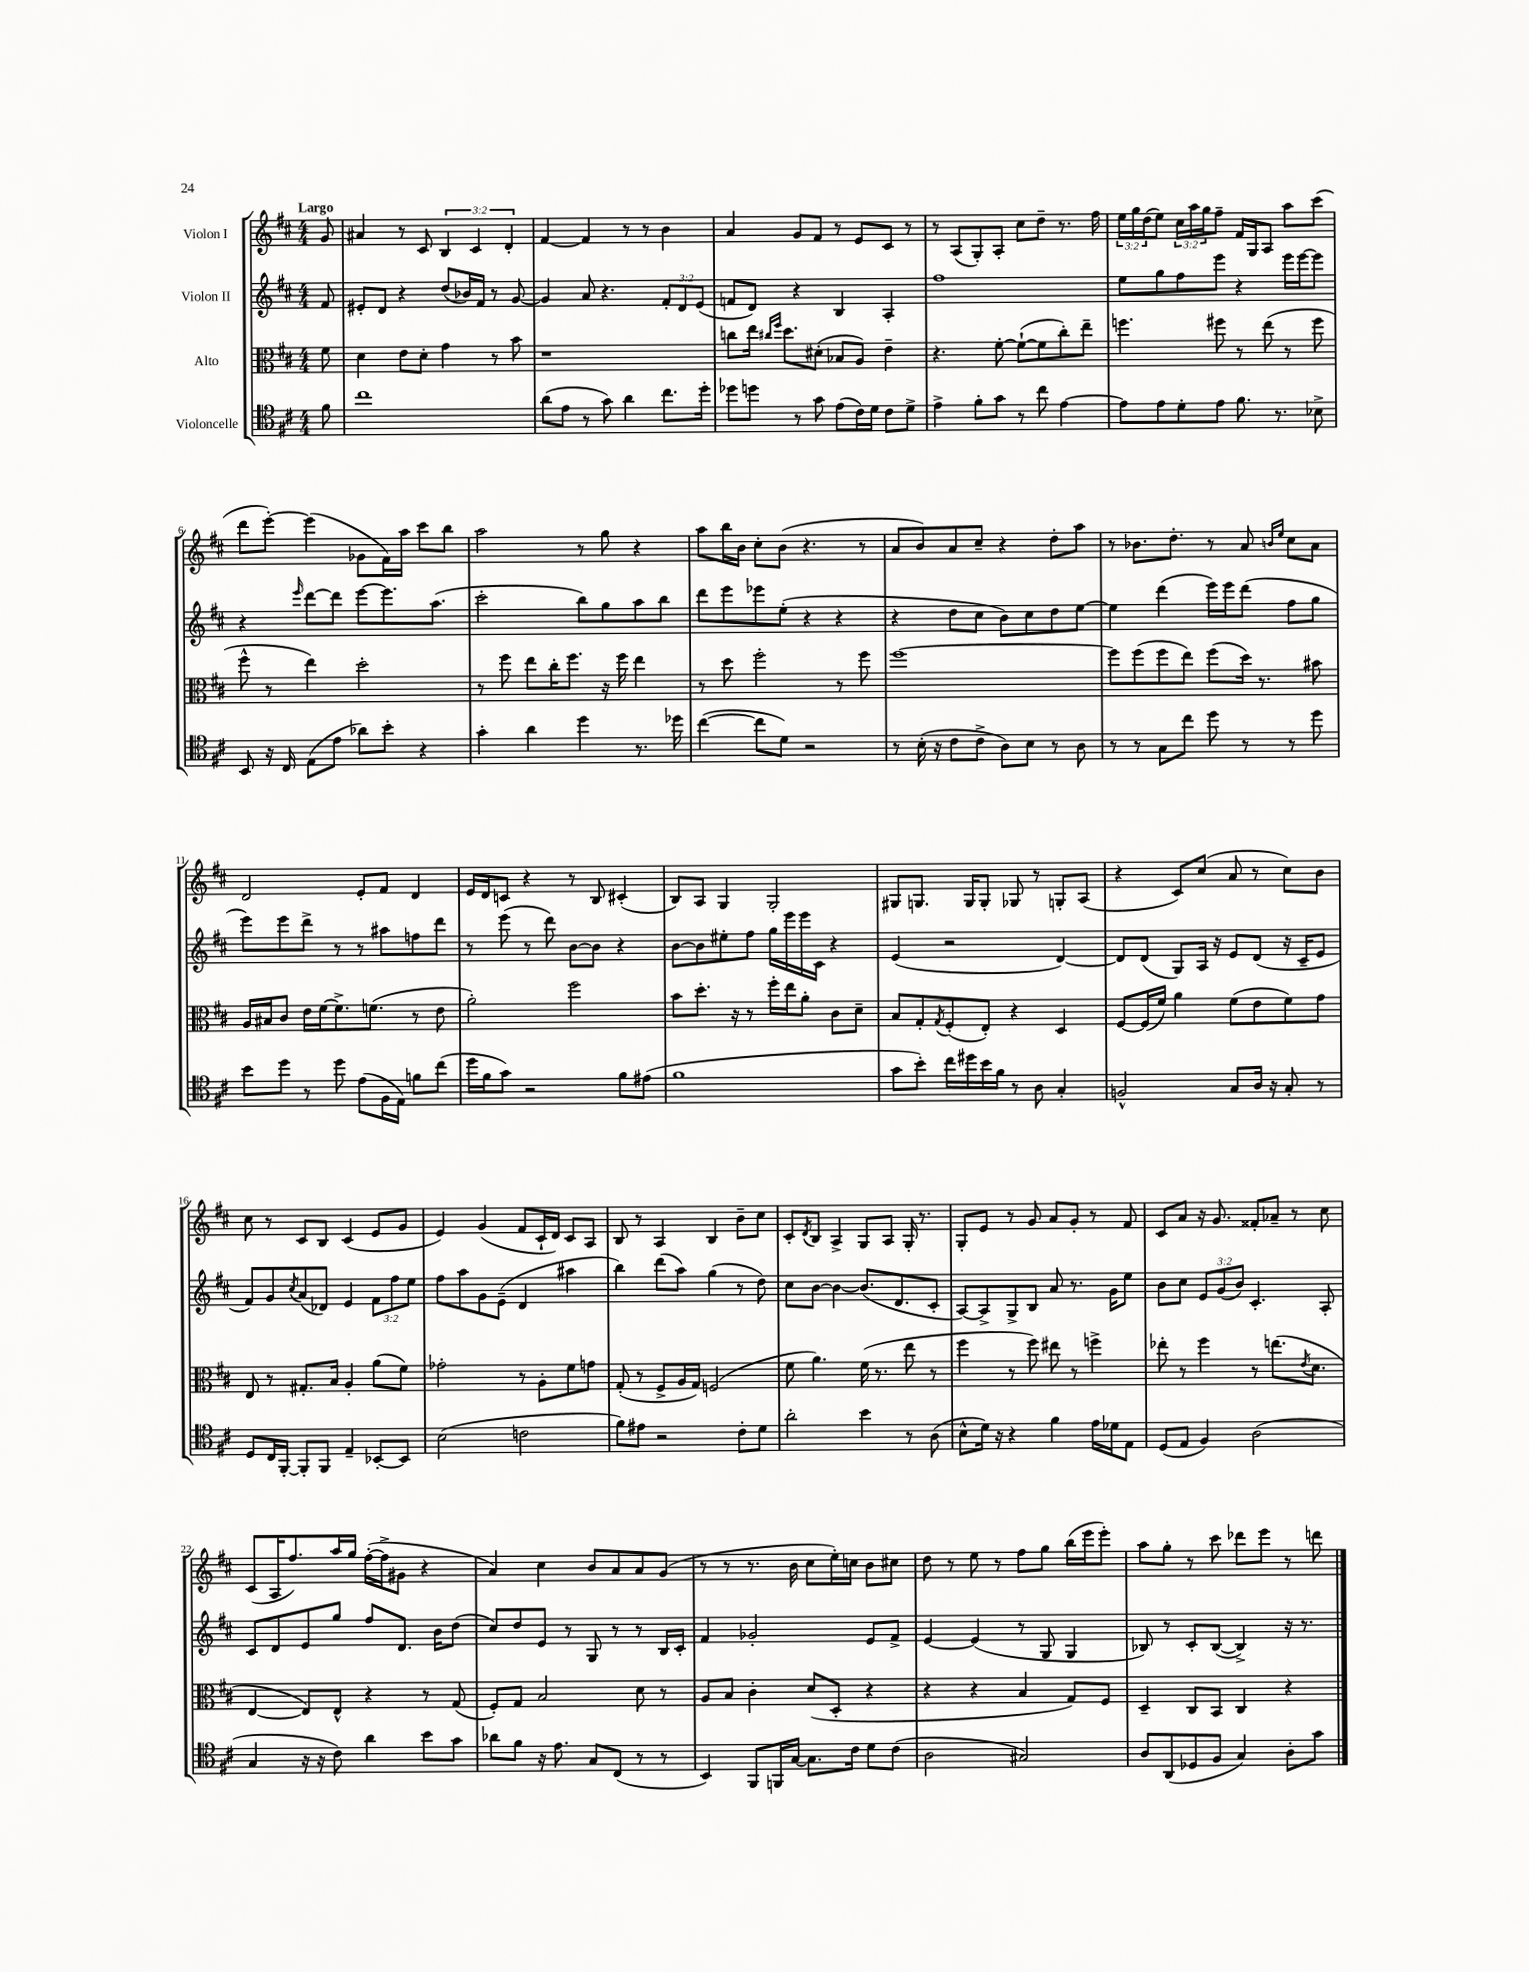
<<
\new StaffGroup <<
\new Staff = "s0" \with { instrumentName = "Violon I" } {
    \clef treble \key d \major \numericTimeSignature \time 4/4 \override Staff.TupletNumber.text = #tuplet-number::calc-fraction-text \partial 8 \tempo "Largo"
    g'8 |
    ais'4 r8 cis'8 \tuplet 3/2 { b4 cis'4 d'4-. } |
    fis'4~ fis'4 r8 r8 b'4 |
    a'4 g'8 fis'8 r8 e'8 cis'8 r8 |
    r8 a8( g8-.) a8-. cis''8 d''8-- r8. fis''16 |
    \tuplet 3/2 { e''16 g''16 d''16( } e''8) \tuplet 3/2 { cis''16 a''16 g''16 } fis''8-- fis'16 g16 a8 a''8 cis'''8( |
    d'''8 e'''8~-.) e'''4( ges'8 fis'16) a''16 cis'''8 b''8 |
    a''2 r8 g''8 r4 |
    a''8 b''16 b'16 cis''8-. b'8( r4. r8 |
    a'8 b'8) a'8 cis''8-- r4 d''8-. a''8 |
    r8 bes'8. d''8.-. r8 a'8 \grace { b'16 e''16 } cis''8 a'8 |
    d'2 e'8-. fis'8 d'4 |
    e'16 d'16 c'8 r4 r8 b8 cis'4-.( |
    b8) a8 g4 g2-. |
    gis8 g8. g16 g8-. ges8 r8 g8-. a8( |
    r4 cis'8) cis''8( a'8 r8 cis''8) b'8 |
    cis''8 r8 cis'8 b8 cis'4( e'8 g'8 |
    e'4) g'4( fis'8 cis'16-! d'16) cis'8 a8 |
    b8 r8 a4 b4 b'8-- cis''8 |
    cis'8-. \acciaccatura { d'8 } b8 a4-> g8 a8 g16-. r8. |
    g8-. e'8 r8 g'8 a'8 g'8-. r8 fis'8 |
    cis'8 a'8 r16 g'8. fisis'8-. aes'8-- r8 cis''8 |
    cis'8( a16 fis''8.) a''16 g''16 fis''16~-.( fis''16-> gis'8 r4 |
    a'4) cis''4 b'8 a'8 a'8 g'8( |
    r8 r8 r8. b'16 cis''8 e''16-.) c''16 b'8 cis''8 |
    d''8 r8 e''8 r8 fis''8 g''8 b''16( e'''16 e'''8-.) |
    a''8 g''8-. r8 cis'''8 des'''8 e'''8 r8 d'''8 \bar "|." |
}
\new Staff = "s1" \with { instrumentName = "Violon II" } {
    \clef treble \key d \major \numericTimeSignature \time 4/4 \override Staff.TupletNumber.text = #tuplet-number::calc-fraction-text \partial 8
    fis'8 |
    eis'8-. d'8 r4 d''8( bes'16) fis'16 r8 g'8~ |
    g'4 a'8 r4. \tuplet 3/2 { fis'8-. d'8 e'8( } |
    f'8 d'8) r4 b4 a4-. |
    fis''1 |
    e''8 g''8 fis''8 e'''8 r4 e'''16 e'''16~ e'''8 |
    r4 \grace { e'''16 } d'''8~ d'''8 e'''8~ e'''8. a''8.( |
    cis'''2-. b''8) g''8 a''8 b''8 |
    d'''8 e'''8 ees'''8 e''8-.( r4 r4 |
    r4 d''8 cis''8 b'8) cis''8 d''8 e''8~ |
    e''4 d'''4( e'''16) e'''16 d'''8( fis''8 g''8 |
    e'''8) e'''8 d'''8-> r8 r8 ais''8 f''8 d'''8 |
    r8 e'''8( r8 d'''8) b'8~ b'8 r4 |
    b'8~ b'8 eis''8-. fis''8 g''16 e'''16 e'''16 cis'16 r4 |
    e'4( r2 d'4~) |
    d'8 d'8( g8) a16 r16 e'8 d'8( r16 cis'16-- e'8 |
    fis'8) g'8 \acciaccatura { cis''8 } a'8( des'8) e'4 \tuplet 3/2 { fis'8 fis''8 e''8 } |
    fis''8 a''8 g'8 e'8--( d'4 ais''4 |
    b''4) d'''8( a''8) g''4( r8 d''8) |
    cis''8 b'8~ b'4~ b'8.( d'8. cis'8-. |
    a8~) a8-> g8-> b8 a'8 r8. g'16 e''8 |
    b'8 cis''8 \tuplet 3/2 { e'8 g'8( b'8) } cis'4.-. a8-. |
    cis'8 d'8 e'8 g''8 fis''8 d'8. b'16 d''8( |
    cis''8) d''8 e'8 r8 g8 r8 r8 b16 cis'16-. |
    fis'4 ges'2-. e'8 fis'8-> |
    e'4~ e'4( r8 g8 g4 |
    bes8) r8 cis'8-. bes8~( bes4->) r16 r8. \bar "|." |
}
\new Staff = "s2" \with { instrumentName = "Alto" } {
    \clef alto \key d \major \numericTimeSignature \time 4/4 \partial 8
    fis'8 |
    d'4 e'8 d'8-. g'4 r8 b'8 |
    r1 |
    c''8 e''16 \grace { cis''16 fis''16 } d''8. dis'8-.( bes8 a8) e'4-- |
    r4. fis'8~-. fis'8~-!( fis'8 cis''8-.) e''8-- |
    f''4. fis''8 r8 e''8( r8 fis''8 |
    fis''8-^ r8 e''4) d''2-. |
    r8 fis''8 e''8 cis''16-. fis''8. r16 fis''16 e''4 |
    r8 d''8 fis''2-. r8 fis''8 |
    fis''1~ |
    fis''8 fis''8( fis''8 e''8) fis''8( d''16) r8. bis'8 |
    a16 bis16 cis'8 e'16 fis'16~ fis'8.-> f'8.( r8 e'8 |
    a'2-.) fis''2 |
    b'8 d''8.-. r16 r8 fis''16-. e''16 a'8-. cis'8 d'8-- |
    b8 g8-. \acciaccatura { g8 } fis8-.( e8-.) r4 d4 |
    fis8~ fis16( fis'16) a'4 fis'8( e'8 fis'8) g'8 |
    e8 r8 gis8.-. b16 a4-. a'8( fis'8) |
    ges'2-. r8 a8-. fis'8 g'8 |
    g8-.( r8 fis8-> a16 g16) f2( |
    fis'8 a'4.) fis'16( r8. e''8 r8 |
    fis''4 r8 fis''8) eis''8 r8 f''4-> |
    ees''8-. r8 fis''4 r8 e''8.( \acciaccatura { e'8 } d'8. |
    e4~ e8) e8-^ r4 r8 g8( |
    fis8-.) g8 b2 d'8 r8 |
    a8 b8 cis'4-. d'8( d8-. r4 |
    r4 r4 b4 g8) fis8 |
    d4-- cis8 b,8 cis4 r4 \bar "|." |
}
\new Staff = "s3" \with { instrumentName = "Violoncelle" } {
    \clef tenor \key d \major \numericTimeSignature \time 4/4 \partial 8
    fis'8 |
    cis''1 |
    a'8( e'8 r8 g'8) a'4 cis''8. d''16-. |
    des''8 d''8 r8 g'8 e'8( cis'16) d'16 cis'8 d'8-> |
    e'4-> fis'8-. g'8 r8 cis''8 e'4~ |
    e'8 e'8 d'8-. e'8 fis'8. r8. bes8-> |
    b,8 r16 cis16 e8( e'8 aes'8) b'8-. r4 |
    g'4-. a'4 d''4 r8. des''16 |
    cis''4~( cis''8 d'8) r2 |
    r8 b16-.( r16 cis'8 cis'8-> a8) b8 r8 a8 |
    r8 r8 g8 cis''8 d''8 r8 r8 d''8 |
    b'8 d''8 r8 d''8 e'8( fis16 e16) f'8 cis''8( |
    d''16 fis'16 g'8) r2 fis'8 eis'8( |
    fis'1 |
    g'8 b'8-.) cis''16 dis''16 b'16 fis'16 r8 a8 g4-. |
    f2-^ g8 a16 r16 g8-. r8 |
    d8 cis16 fis,16~-. fis,8-. fis,8 e4-- bes,8~-. bes,8 |
    b2( c'2 |
    fis'8) eis'8 r2 cis'8-. d'8 |
    a'2-. b'4 r8 a8( |
    b8-^ d'16) r16 r4 fis'4 e'16 des'16 e8 |
    d8( e8 fis4) a2( |
    g4 r16 r16 cis'8) a'4 b'8 g'8 |
    aes'8 fis'8 r16 e'8. g8 cis8( r8 r8 |
    b,4) fis,8 f,16 g16~ g8. cis'16 d'8 cis'8( |
    a2 gis2) |
    a8 a,8( des8 fis8 g4) a8-. g'8 \bar "|." |
}
>>
>>
